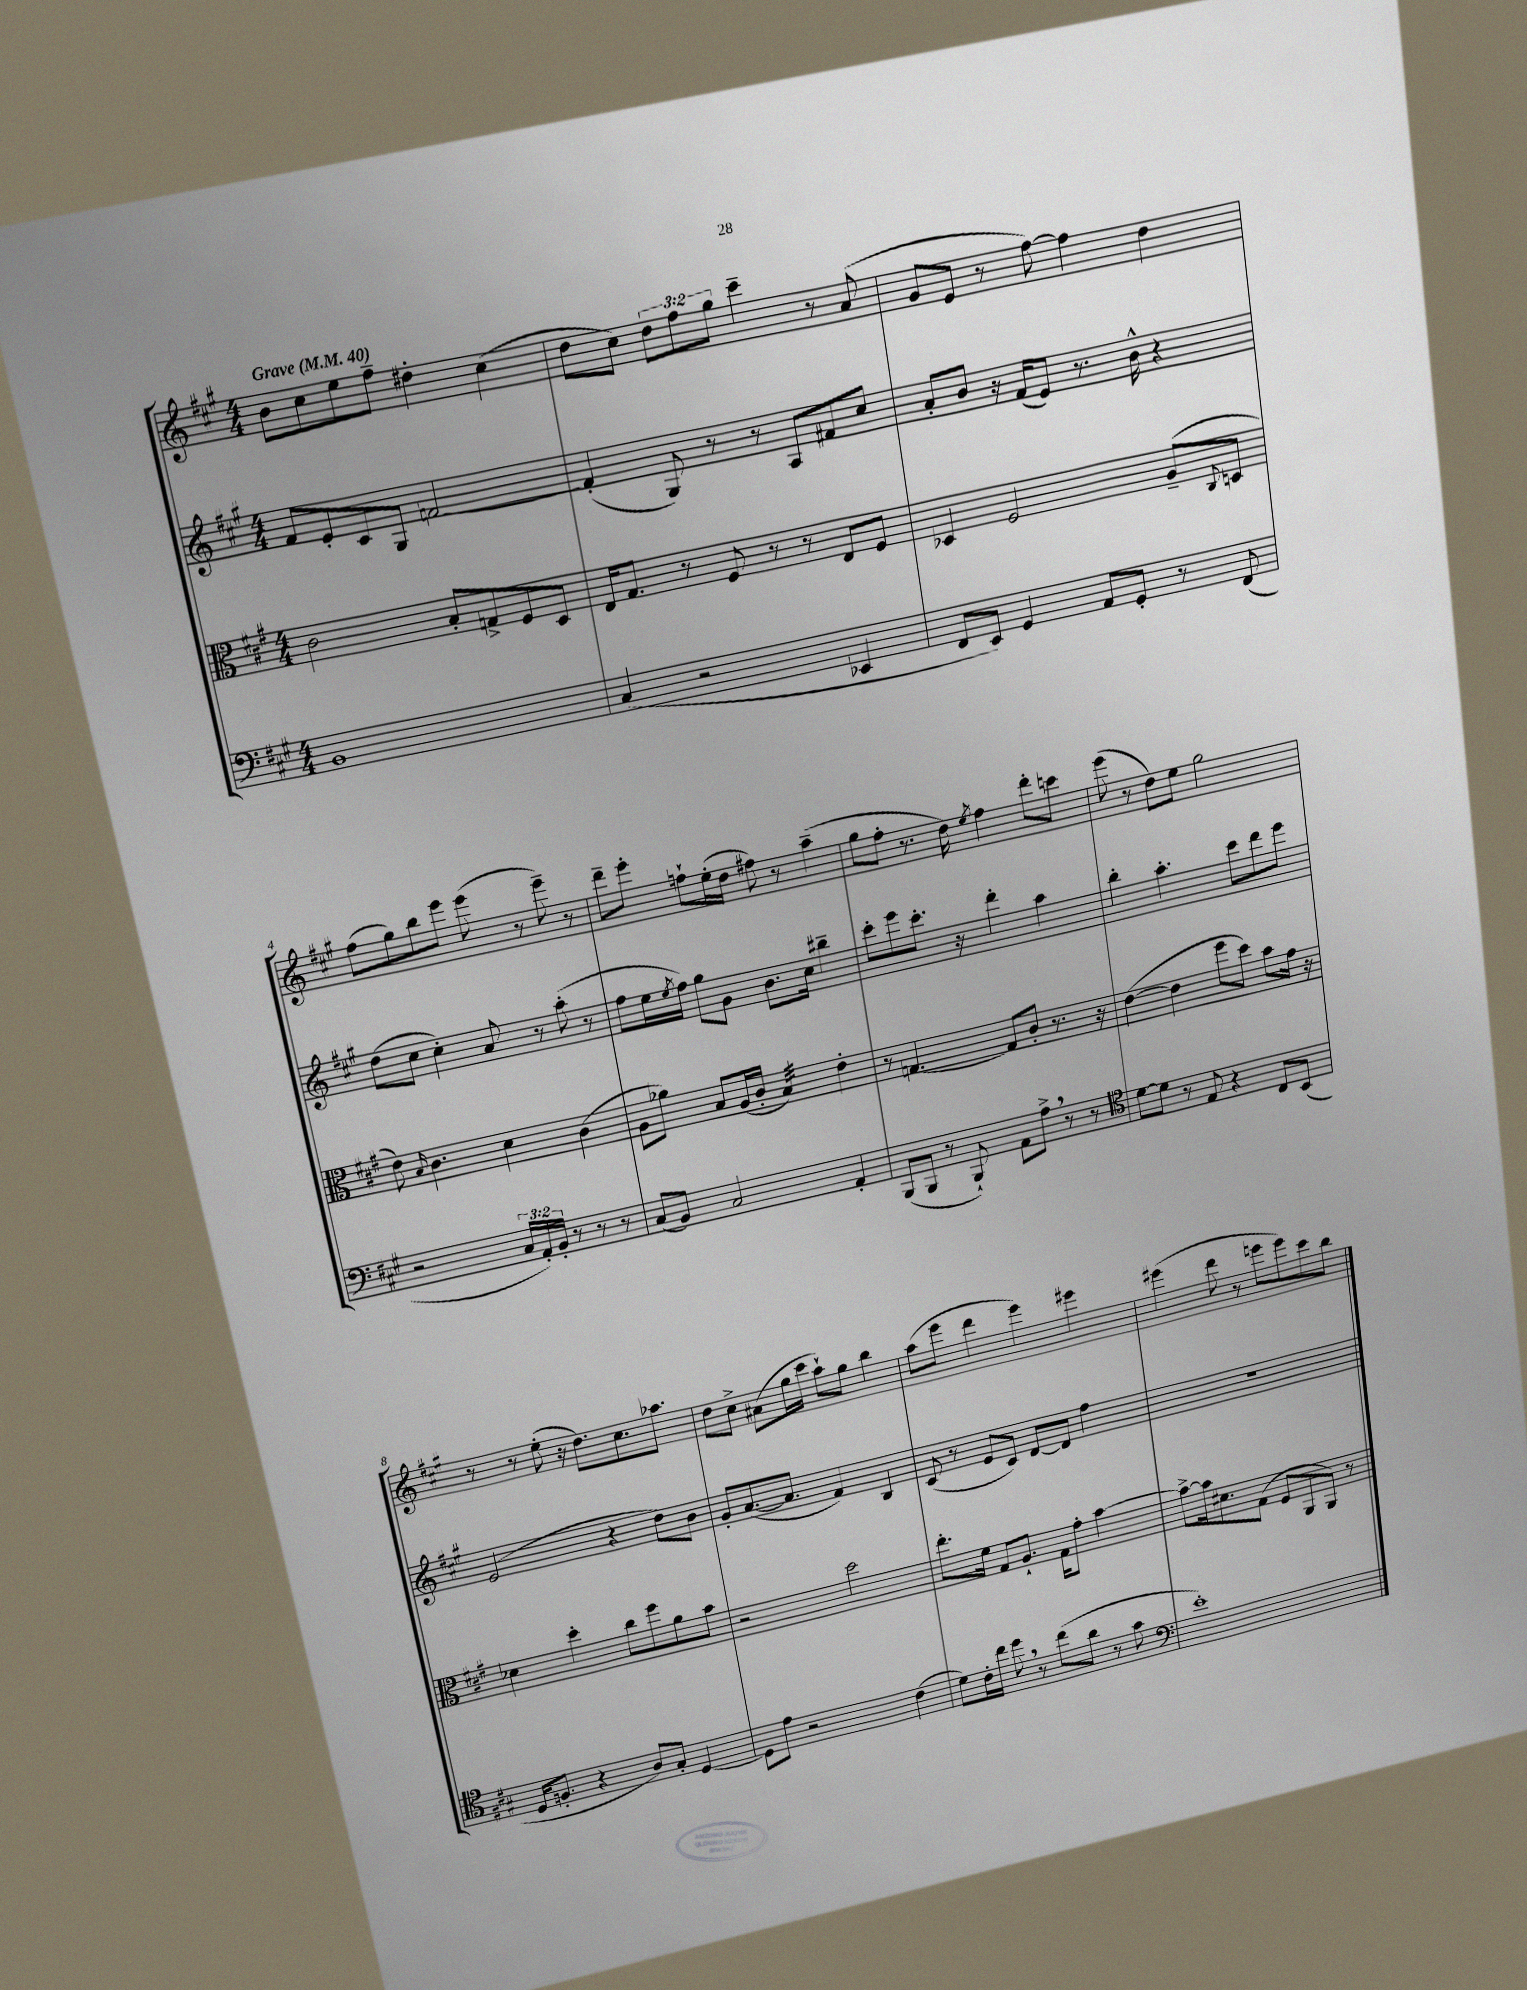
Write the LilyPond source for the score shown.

<<
\new StaffGroup <<
\new Staff = "s0" {
    \clef treble \key a \major \numericTimeSignature \time 4/4 \override Staff.TupletNumber.text = #tuplet-number::calc-fraction-text \tempo "Grave" 4 = 40
    b'8 cis''8 e''8 fis''8-- dis''4-. cis''4( |
    d''8 cis''8) \tuplet 3/2 { d''8 fis''8 gis''8 } cis'''4-- r8 a'8( |
    gis'8 e'8 r8 fis''8~) fis''4 d''4 |
    fis''8( gis''8) b''8 e'''8 e'''8( r8 e'''8--) r8 |
    d'''8-- e'''8-. f''8-! e''16-.( d''16 fis''8) r8 a''4--( |
    gis''8 fis''8-. r8. d''16) \acciaccatura { e''8 } fis''4 d'''8-. c'''8 |
    e'''8( r8 d''8) e''8 gis''2 |
    r8 r8 e''8-.( r16 d''8.) cis''8. aes''8. |
    d''8 cis''8-> ais'8( gis''16 cis'''16 a''8-!) gis''8 b''4 |
    a''8( e'''8 d'''4 e'''4) eis'''4 |
    eis'''4( d'''8 r8 e'''8 e'''8) cis'''8 b''8 \bar "|." |
}
\new Staff = "s1" {
    \clef treble \key a \major \numericTimeSignature \time 4/4
    fis'8 e'8-. cis'8 gis8 f'2~ |
    f'4-.( gis8) r8 r8 a8 fis'8 cis''8 |
    a'8-. b'8 r16 fis'16( e'8) r8. b'16-^ r4 |
    d''8( cis''8 cis''4-.) a'8 r8 a''8-.( r8 |
    fis''8 e''16 \acciaccatura { e''8 } fis''16) gis''8 gis'8 b'8. cis''16 bis''4-- |
    cis'''8-. e'''8 cis'''8.-. r16 d'''4-. a''4 |
    b''4-. a''4.-. cis'''8 d'''8 e'''8 |
    e'2( r4 d''8) b'8 |
    gis'8-. a'8.~( a'8. fis'4) b4 |
    cis'8( r8 e'8 cis'8) d'8~ d'8 fis''4 |
    R1 \bar "|." |
}
\new Staff = "s2" {
    \clef alto \key a \major \numericTimeSignature \time 4/4
    cis'2 b8-. g8-> fis8 d8 |
    e16 gis8. r8 fis8 r8 r8 e8 fis8 |
    des4 fis2 a8--( \appoggiatura { cis8 } d8 |
    e'8) \grace { b16 } cis'4. d'4 cis'4( |
    a8 aes'8) b8 a16( cis'16-. b4:32) e'4-. |
    r8 g4.~ g8 cis'8-. r8. r16 |
    e'4~( e'4 fis''8 d''8) b'8 gis'16 r16 |
    des'4 d''4-. cis''8 fis''8 a'8 b'8 |
    r2 d''2 |
    e''8.-. fis'16 gis8 a8.-! gis16 gis'8-. b'4~ |
    b'8~-> b'16 dis'8. gis8( fis8 a,8 a,8) r8 \bar "|." |
}
\new Staff = "s3" {
    \clef bass \key a \major \numericTimeSignature \time 4/4 \override Staff.TupletNumber.text = #tuplet-number::calc-fraction-text
    b,1 |
    cis4( r2 ees,4 |
    fis,8 e,8) gis,4 a,8 gis,8-. r8 fis,8( |
    r2 \tuplet 3/2 { cis16 a,16-.) b,16-. } r8 r8 r8 |
    cis8( b,8) cis2 a,4-. |
    b,,8( b,,8 r8 b,,8-!) a,8 a8-> \breathe r8 r8 |
    \clef tenor d'8~ d'8 r8 e8 r4 cis8 b,8( |
    d16 f8.-. r4 a8) gis8-. d4~ |
    d8 e'8 r2 cis'4( |
    d'8) cis'16-. cis''16 d''8 \breathe r8 cis''8( a'8 r8 gis'8 |
    \clef bass e'1-.) \bar "|." |
}
>>
>>
